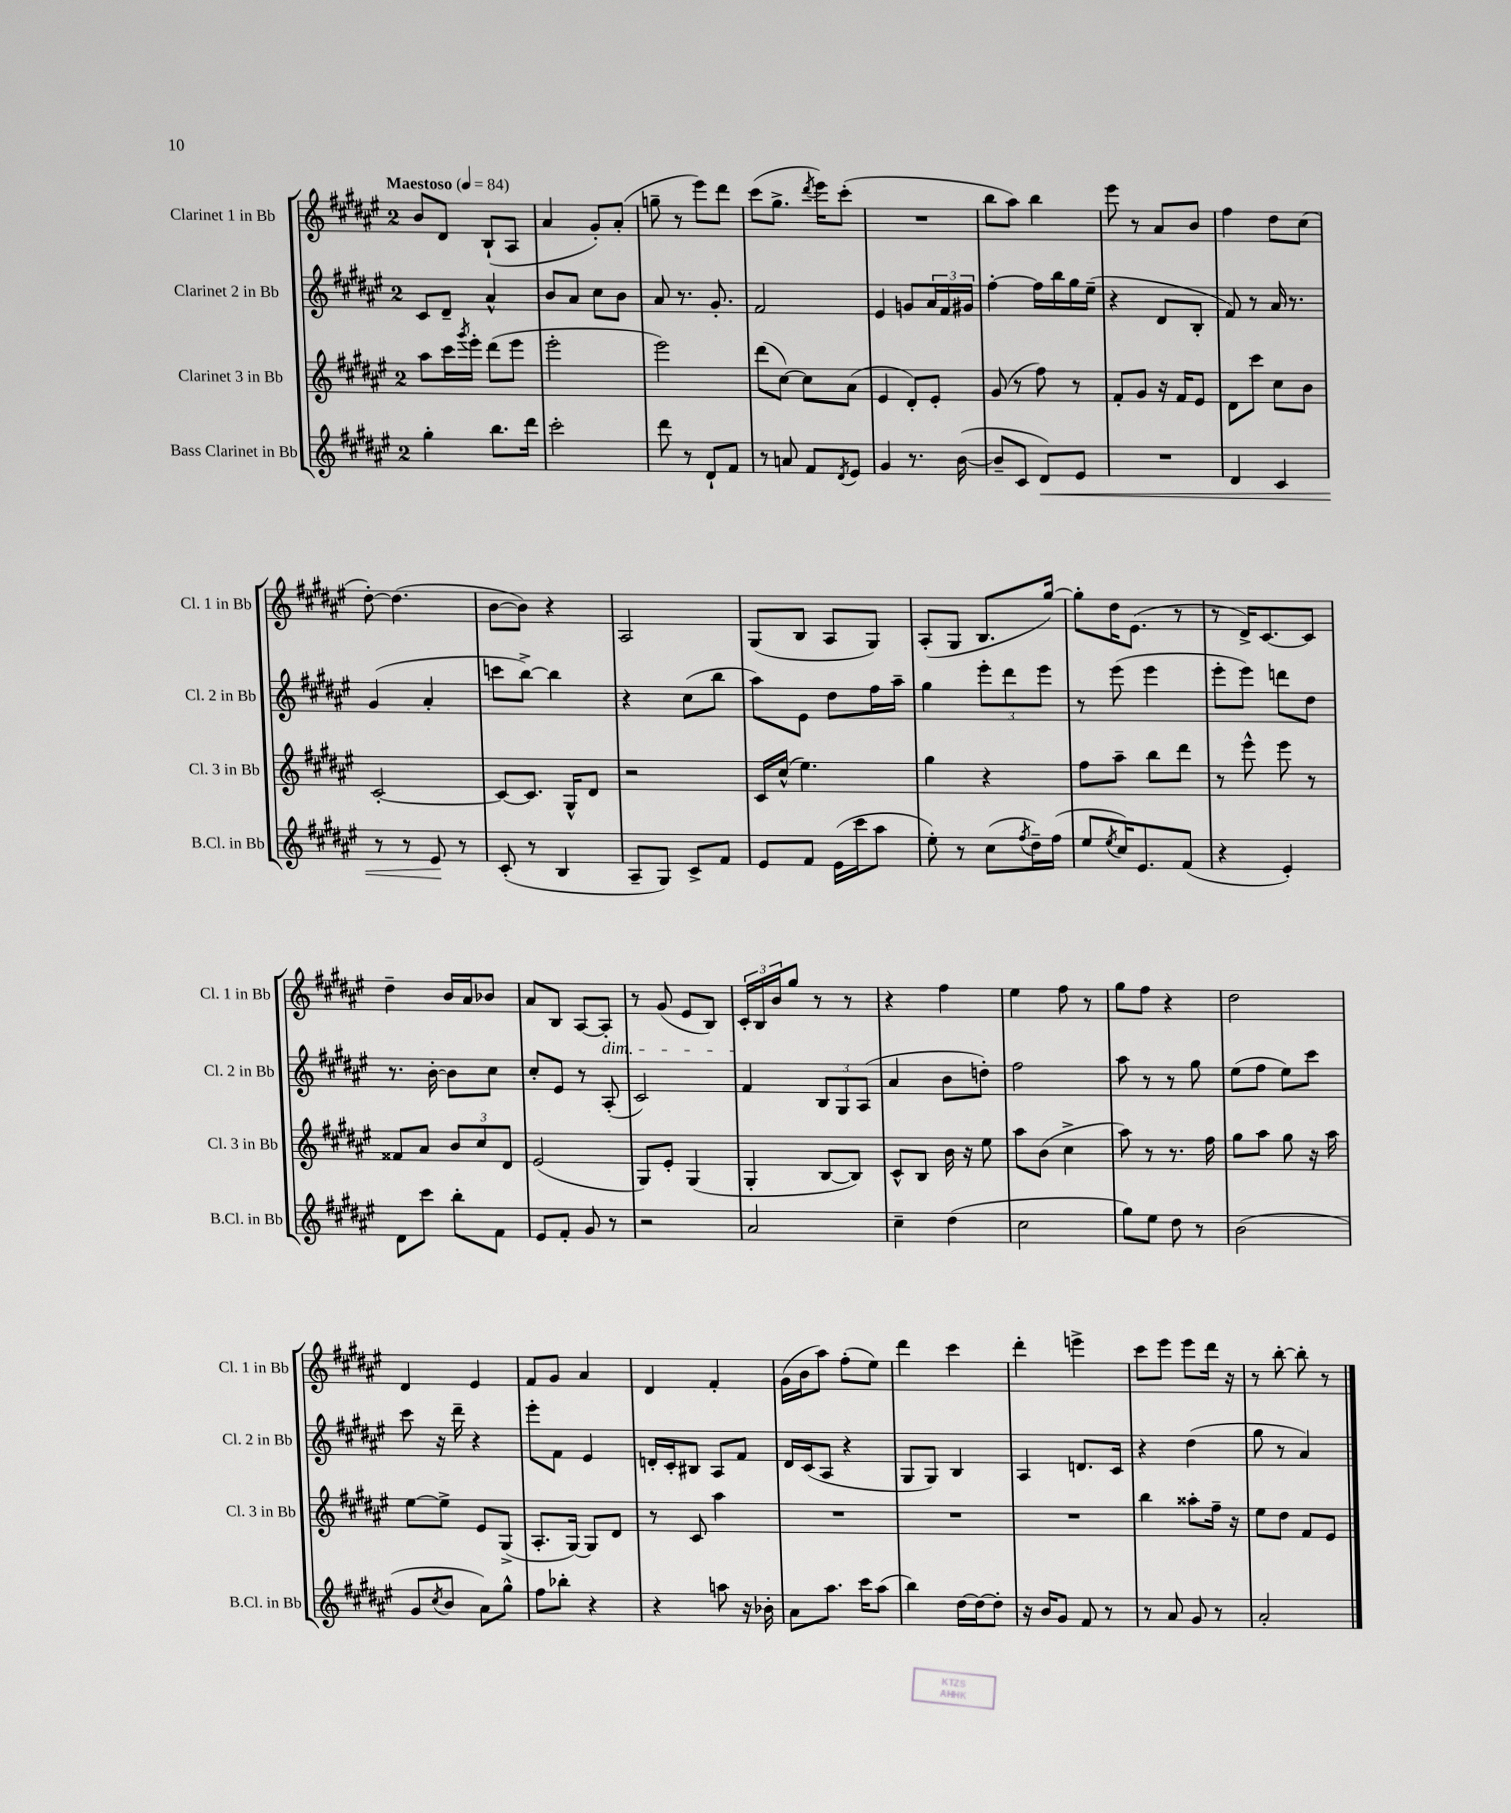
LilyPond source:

<<
\new StaffGroup <<
\new Staff = "s0" \with { instrumentName = "Clarinet 1 in Bb" shortInstrumentName = "Cl. 1 in Bb" } {
    \clef treble \key fis \major \once \override Staff.TimeSignature.style = #'single-digit \time 2/4 \tempo "Maestoso" 4 = 84
    b'8 dis'8 b8-!( ais8 |
    ais'4 gis'8-.) ais'8-.( |
    g''8-- r8 eis'''8) dis'''8 |
    cis'''8( gis''8.-> \acciaccatura { dis'''8 } eis'''16) cis'''8-.( |
    R2 |
    b''8 ais''8) b''4 |
    eis'''8 r8 ais'8 b'8 |
    fis''4 dis''8 cis''8( |
    dis''8~-.) dis''4.( |
    b'8~ b'8) r4 |
    ais2 |
    gis8( b8 ais8 gis8) |
    ais8-.( gis8 b8. gis''16~) |
    gis''8-. dis''16 eis'8.( r8 |
    r8 dis'16->) cis'8.~ cis'8 |
    dis''4-- b'16 ais'16 bes'8 |
    ais'8 b8 ais8~ ais8-.\dim |
    r8 gis'8( eis'8 b8) |
    \tuplet 3/2 { cis'16-.\! b16 b'16 } gis''8 r8 r8 |
    r4 fis''4 |
    eis''4 fis''8 r8 |
    gis''8 fis''8 r4 |
    dis''2 |
    dis'4 eis'4 |
    fis'8 gis'8 ais'4 |
    dis'4 fis'4-. |
    gis'16( b'16 ais''8) fis''8-.( eis''8) |
    dis'''4 cis'''4 |
    dis'''4-. e'''4-> |
    cis'''8 eis'''8 eis'''8 dis'''16 r16 |
    r8 b''8~-. b''8-. r8 \bar "|." |
}
\new Staff = "s1" \with { instrumentName = "Clarinet 2 in Bb" shortInstrumentName = "Cl. 2 in Bb" } {
    \clef treble \key fis \major \once \override Staff.TimeSignature.style = #'single-digit \time 2/4
    cis'8 dis'8-- ais'4-^ |
    b'8 ais'8 cis''8 b'8 |
    ais'8 r8. gis'8.-. |
    fis'2 |
    eis'4 g'8 \tuplet 3/2 { ais'16 fis'16 gis'16 } |
    fis''4~-. fis''16 b''16 gis''16 eis''16--( |
    r4 dis'8 b8-. |
    fis'8) r8 ais'16 r8. |
    gis'4( ais'4-. |
    c'''8 b''8~->) b''4 |
    r4 cis''8( b''8 |
    ais''8) eis'8 dis''8 fis''16 ais''16-- |
    gis''4 \tuplet 3/2 { eis'''8-. dis'''8 eis'''8 } |
    r8 eis'''8( eis'''4 |
    eis'''8-. eis'''8) d'''8 dis''8 |
    r8. b'16~-. b'8 cis''8 |
    cis''8-. eis'8 r8 ais8-.( |
    cis'2) |
    fis'4 \tuplet 3/2 { b8 gis8 ais8( } |
    ais'4 b'8 d''8-.) |
    fis''2 |
    ais''8 r8 r8 gis''8 |
    eis''8( fis''8 eis''8) cis'''8 |
    cis'''8 r16 dis'''16-- r4 |
    eis'''8-. fis'8 eis'4 |
    d'16-. cis'16-. bis8 ais8 fis'8 |
    dis'16 cis'16( ais8 r4 |
    gis8 gis8) b4 |
    ais4 d'8. cis'16 |
    r4 dis''4( |
    gis''8 r8 ais'4) \bar "|." |
}
\new Staff = "s2" \with { instrumentName = "Clarinet 3 in Bb" shortInstrumentName = "Cl. 3 in Bb" } {
    \clef treble \key fis \major \once \override Staff.TimeSignature.style = #'single-digit \time 2/4
    ais''8 cis'''16 \acciaccatura { gis'''8 } eis'''16-. dis'''8( eis'''8 |
    eis'''2-. |
    eis'''2) |
    dis'''8( cis''8~) cis''8 ais'8( |
    eis'4 dis'8-.) eis'8-. |
    gis'8( r8 fis''8) r8 |
    fis'8-. gis'8 r16 fis'16 eis'8 |
    dis'8 cis'''8 cis''8 b'8 |
    cis'2~-. |
    cis'8~ cis'8. gis16-^ dis'8 |
    r2 |
    cis'16 cis''16-^( eis''4.) |
    gis''4 r4 |
    fis''8 ais''8-- b''8 dis'''8 |
    r8 eis'''8-^ eis'''8 r8 |
    fisis'8 ais'8 \tuplet 3/2 { b'8 cis''8 dis'8 } |
    eis'2( |
    gis8) eis'8-. gis4( |
    gis4-. b8~ b8) |
    cis'8-^ b8 b'16 r16 eis''8 |
    ais''8 b'8( cis''4-> |
    ais''8) r8 r8. fis''16 |
    gis''8 ais''8 gis''8 r16 ais''16 |
    eis''8~ eis''8-> eis'8 gis8->( |
    ais8.-. gis16~) gis8 dis'8 |
    r8 cis'8 ais''4 |
    R2 |
    R2 |
    R2 |
    b''4 aisis''8-. fis''16-- r16 |
    eis''8 dis''8 fis'8 eis'8 \bar "|." |
}
\new Staff = "s3" \with { instrumentName = "Bass Clarinet in Bb" shortInstrumentName = "B.Cl. in Bb" } {
    \clef treble \key fis \major \once \override Staff.TimeSignature.style = #'single-digit \time 2/4
    gis''4-. b''8. dis'''16 |
    cis'''2-. |
    dis'''8 r8 dis'8-! fis'8 |
    r8 a'8 fis'8 \acciaccatura { dis'8 } eis'8 |
    gis'4 r8. b'16~( |
    b'8-- cis'8 dis'8\<) eis'8 |
    R2 |
    dis'4 cis'4 |
    r8 r8 eis'8\! r8 |
    cis'8-.( r8 b4 |
    ais8-- gis8) cis'8-> fis'8 |
    eis'8 fis'8 eis'16( cis'''16 ais''8 |
    eis''8-.) r8 cis''8( \acciaccatura { fis''8 } dis''16--) fis''16( |
    eis''8 \acciaccatura { eis''8 } cis''16) eis'8. fis'8( |
    r4 eis'4-.) |
    dis'8 cis'''8 b''8-. fis'8 |
    eis'8 fis'8-. gis'8 r8 |
    r2 |
    ais'2 |
    cis''4-- dis''4( |
    cis''2 |
    gis''8) eis''8 dis''8 r8 |
    b'2( |
    gis'8 \acciaccatura { cis''8 } b'8 ais'8) gis''8-^ |
    fis''8 bes''8-. r4 |
    r4 a''8 r16 bes'16-. |
    ais'8 ais''8. cis'''16 ais''8( |
    b''4) dis''16~ dis''16~ dis''8-. |
    r16 b'16 gis'8 fis'8 r8 |
    r8 ais'8 gis'8 r8 |
    ais'2-. \bar "|." |
}
>>
>>
\layout { \context { \Score \remove "Bar_number_engraver" } }
